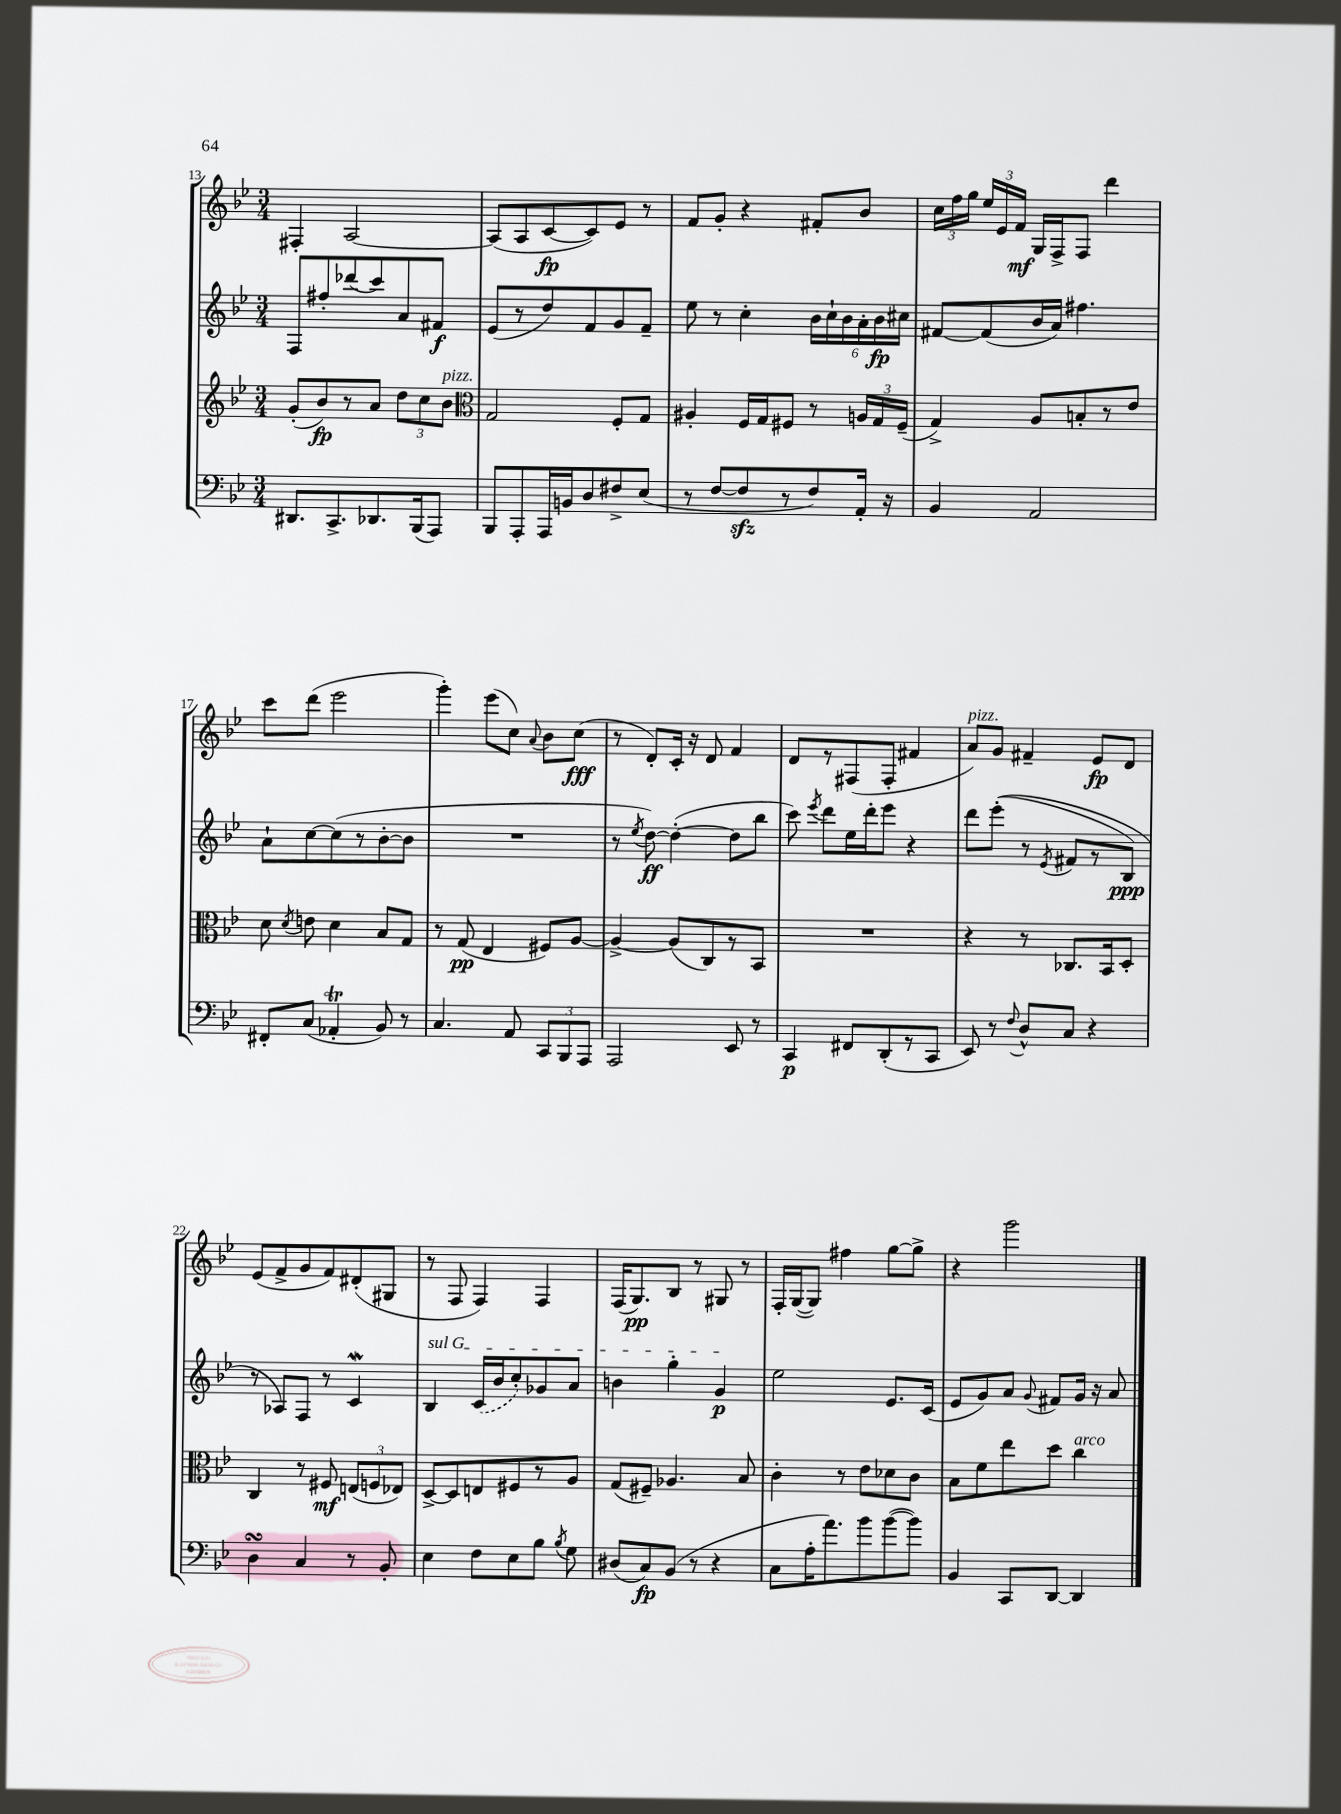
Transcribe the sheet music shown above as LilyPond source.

<<
\new StaffGroup <<
\new Staff = "s0" {
    \clef treble \key bes \major \numericTimeSignature \time 3/4
    \autoBeamOff fis4-. a2~ |
    a8[( a8 c'8~\fp c'8) ees'8] r8 |
    f'8[ g'8]-. r4 fis'8[-. bes'8] |
    \tuplet 3/2 { c''16[ f''16 g''16] } \tuplet 3/2 { ees''16[ ees'16 f'16]\mf } g16[ f16-> f8] d'''4 |
    c'''8[ d'''8]( ees'''2 |
    g'''4-.) ees'''8[( c''8]) \appoggiatura { a'8 } bes'8[ c''8]\fff( |
    r8 d'8[-.) c'16]-. r16 d'8 f'4 |
    d'8[ r8 fis8( fis8]-. fis'4 |
    a'8[^\markup { \italic "pizz." }) g'8] fis'4-- ees'8[\fp d'8] |
    ees'8[( f'8-> g'8 f'8) dis'8-.( gis8] |
    r8 f8 f4) f4 |
    f16[( g8.\pp) bes8] r8 gis8 r8 |
    f16[-. g16~( g8]) fis''4 g''8[~ g''8]-> |
    r4 g'''2 \bar "|." |
}
\new Staff = "s1" {
    \clef treble \key bes \major \numericTimeSignature \time 3/4
    \autoBeamOff f8[ fis''8-. des'''8( c'''8) a'8 fis'8]\f |
    ees'8[( r8 d''8) f'8 g'8 f'8]-- |
    ees''8 r8 c''4-. \tuplet 6/4 { bes'16[ c''16-! bes'16 a'16-. bes'16\fp cis''16] } |
    fis'8[~ fis'8( bes'16 a'16]) fis''4. |
    a'8[-! c''8~ c''8( r8 bes'8~-. bes'8] |
    R2. |
    r8 \acciaccatura { ees''8 } d''8~\ff) d''4~-.( d''8[ bes''8] |
    c'''8) \acciaccatura { ees'''8 } d'''8[ ees''16 d'''16-. ees'''8] r4 |
    d'''8[ ees'''8]-.(\( r8 \acciaccatura { ees'8 } fis'8[ r8 bes8]\ppp) |
    r8 aes8[\) f8] r8 c'4\mordent |
    \once \override TextSpanner.bound-details.left.text = \markup { \italic "sul G" } bes4\startTextSpan \once \slurDashed c'16[( bes'16 c''8-.) ges'8 a'8] |
    b'4 g''4-. g'4\p\stopTextSpan |
    ees''2 ees'8.[ c'16]( |
    ees'8[ g'8) a'8] \appoggiatura { g'8 } fis'8[ g'16] r16 a'8 \bar "|." |
}
\new Staff = "s2" {
    \clef treble \key bes \major \numericTimeSignature \time 3/4
    \autoBeamOff g'8[-.( bes'8\fp) r8 a'8] \tuplet 3/2 { d''8[ c''8 bes'8]^\markup { \italic "pizz." } } |
    \clef alto g2 f8[-. g8] |
    ais4-. f16[ g16 fis8] r8 \tuplet 3/2 { a16[ g16 fis16]--( } |
    g4->) a8[ b8-. r8 ees'8] |
    d'8 \acciaccatura { d'8 } e'8 d'4 bes8[ g8] |
    r8 g8\pp( ees4 fis8[) a8]~ |
    a4~-> a8[( c8) r8 bes,8] |
    R2. |
    r4 r8 ces8.[ bes,16 d8]-. |
    c4 r8 fis8\mf \tuplet 3/2 { e8[( f8 ees8]) } |
    d8[~-> d8 e8 fis8 r8 a8] |
    g8[( fis8]--) aes4. bes8 |
    c'4-. r8 ees'8[ des'8 c'8] |
    bes8[ f'8 ees''8 d''8] c''4^\markup { \italic "arco" } \bar "|." |
}
\new Staff = "s3" {
    \clef bass \key bes \major \numericTimeSignature \time 3/4
    \autoBeamOff dis,8.[ c,8.-> des,8. bes,,16( a,,8]) |
    bes,,8[ a,,8-. a,,16 b,16 d8 fis8-> ees8]( |
    r8 f8[~ f8\sfz r8 f8) a,16]-. r16 |
    bes,4 a,2 |
    fis,8[-. c8]( aes,4-.\trill bes,8) r8 |
    c4. a,8 \tuplet 3/2 { c,8[ bes,,8 a,,8] } |
    a,,2 ees,8 r8 |
    c,4\p fis,8[ d,8-.( r8 c,8] |
    ees,8) r8 \appoggiatura { f8 } d8[-^ c8] r4 |
    d4\turn c4 r8 bes,8-. |
    ees4 f8[ ees8 bes8] \acciaccatura { bes8 } g8 |
    dis8[( c8\fp) bes,8]( r8 r4 |
    c8[ a16-. a'8.) bes'8 bes'8~( bes'8]) |
    bes,4 c,8[ d,8]~ d,4 \bar "|." |
}
>>
>>
\layout { \context { \Score currentBarNumber = #13 } }
